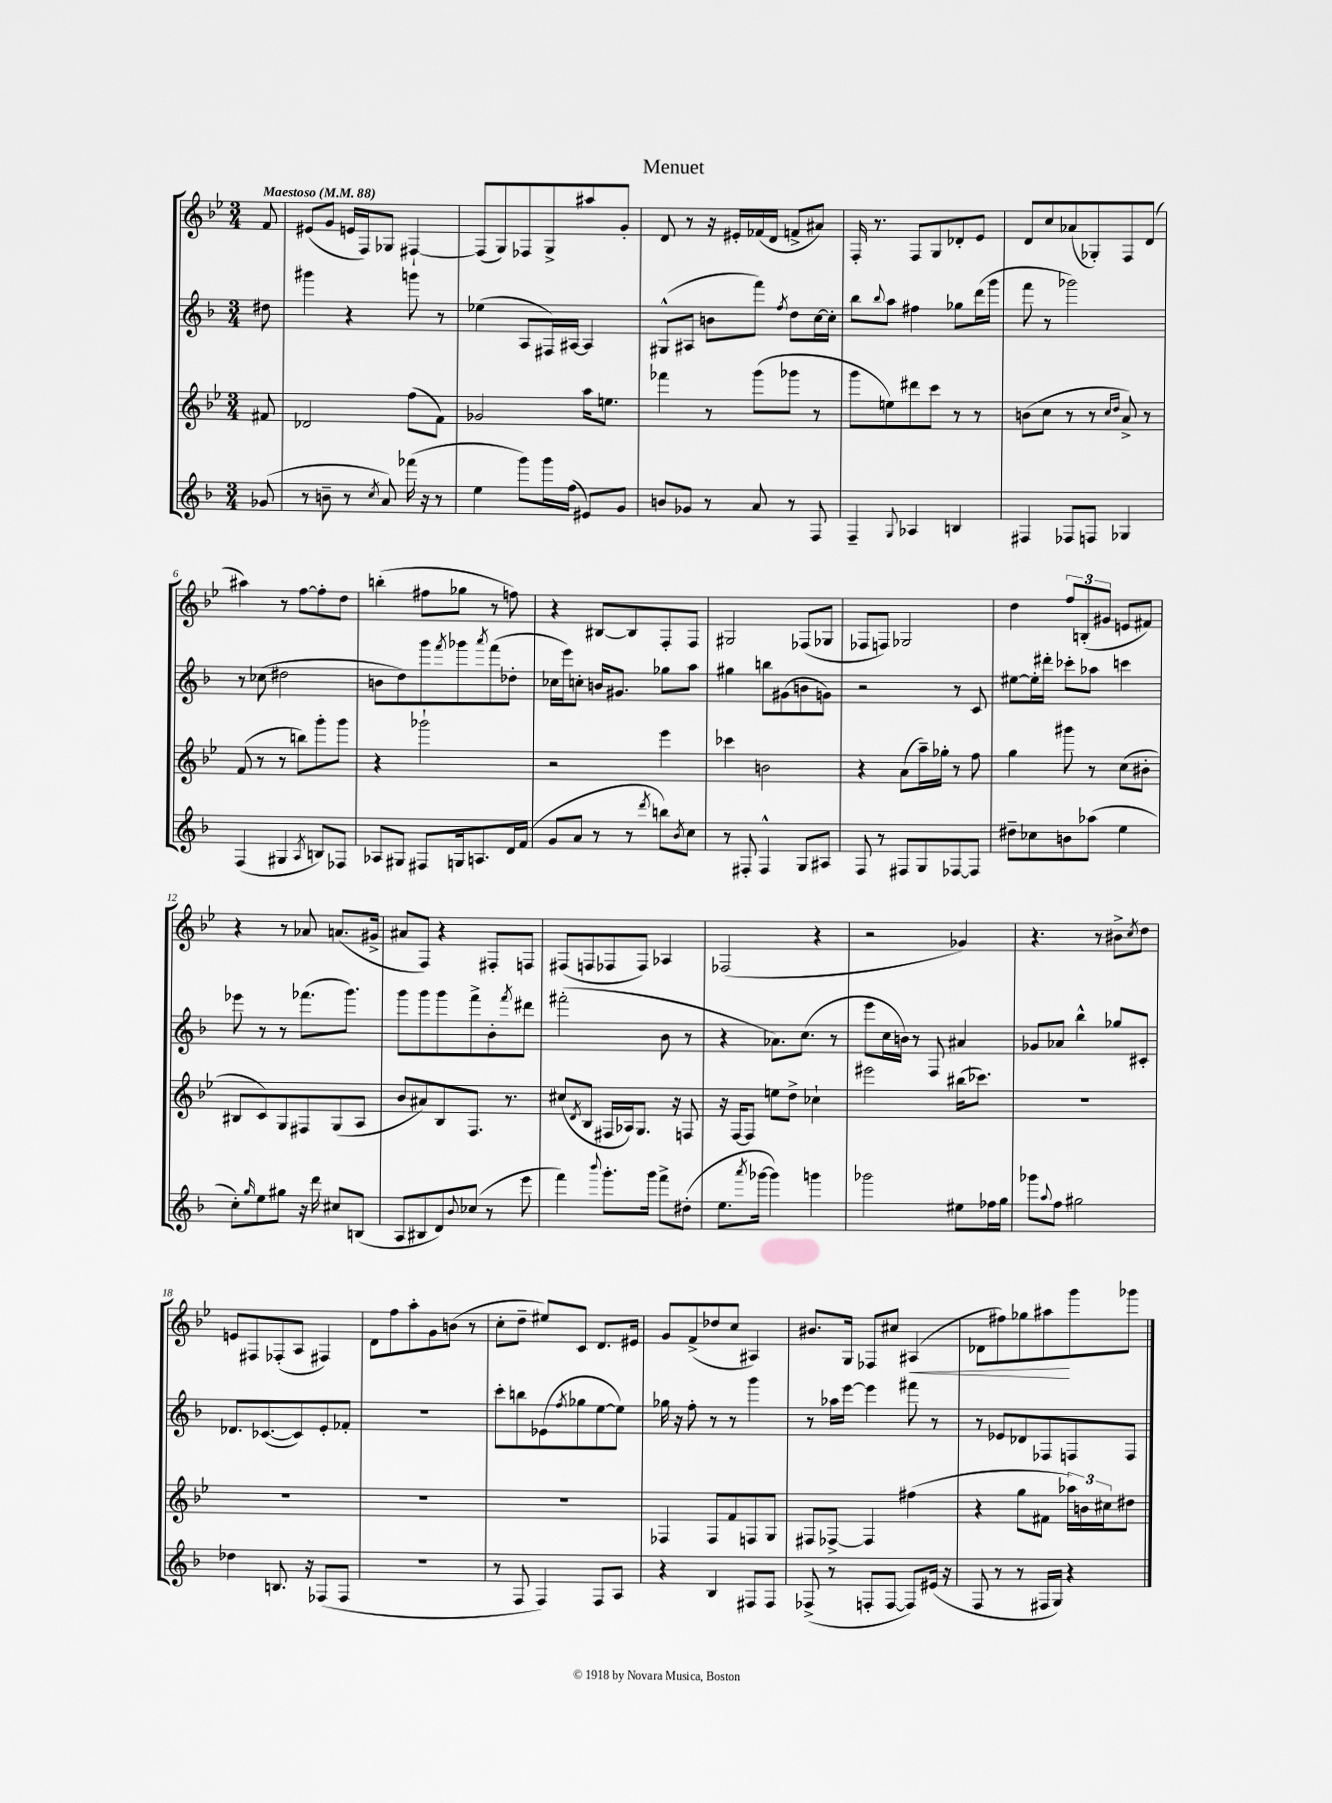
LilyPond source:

\header { title = "Menuet" }
<<
\new StaffGroup <<
\new Staff = "s0" {
    \clef treble \key bes \major \numericTimeSignature \time 3/4 \partial 8 \tempo "Maestoso" 4 = 88
    f'8 |
    eis'8( g'8 e'16 f16) ges8 fis4~-! |
    fis8( g8) fes8 g8-> ais''8 g'8-. |
    d'8 r8 r16 eis'16-. fes'16( d'16 f'8-> ais'8) |
    f16-. r8. f8 g8 des'8-. ees'8 |
    d'8 c''8 aes'8( ges8-.) f8 d'8( |
    ais''4) r8 f''8~ f''8-. d''8 |
    b''4-.( fis''8 ges''8 r8 f''8) |
    r4 bis8~ bis8 f8-. f8 |
    gis2 fes8( ges8 |
    fes8 f8) ges2 |
    d''4 \tuplet 3/2 { f''8 b8-.( gis'8 } e'8 fis'8) |
    r4 r8 aes'8 a'8.( gis'16-> |
    ais'8 f8) r4 fis8-. f8 |
    fis8( f8 fes8 fes8) aes4 |
    fes2( r4 |
    r2 ges'4) |
    r4. r8 bis'8-> \acciaccatura { c''8 } d''8 |
    e'8 fis8 fes8-.( a8 fis4) |
    d'8 f''8 a''8-. g'8 b'8( r8 |
    c''8-. d''8-- eis''8) c'8 d'8. eis'16 |
    g'8 f'8->( des''8 c''8 ais4) |
    bis'8. g16 fes8 cis''8 ais4\<( |
    des'8 fis''8) ges''8 ais''8\! g'''8 ges'''8 \bar "|." |
}
\new Staff = "s1" {
    \clef treble \key f \major \numericTimeSignature \time 3/4 \partial 8
    dis''8 |
    gis'''4 r4 g'''8 r8 |
    ees''4( a8 fis16) ais16~ ais4 |
    gis8-^( ais8 b'8 f'''8) \acciaccatura { f''8 } d''8 c''16~ c''16-. |
    bes''8 \appoggiatura { bes''8 } a''8 fis''4 ges''8 d'''16( g'''16 |
    f'''8 r8 ges'''2) |
    r8 ces''8( dis''2 |
    b'8 d''8) g'''8 \acciaccatura { f'''8 } ges'''8 \acciaccatura { a'''8 } f'''8( des''8-. |
    ces''16 e'''16) c''8-. b'16 gis'8. ges''8 a''8 |
    gis''4 b''8 gis'8( b'8 g'8) |
    r2 r8 c'8 |
    eis''8~ eis''16-. dis'''16-. ces'''8-. aes''8 c'''4 |
    ees'''8 r8 r8 fes'''8.( g'''8.) |
    g'''8 g'''8 g'''8 f'''8-> bes'8-. \acciaccatura { f'''8 } dis'''8 |
    fis'''2-.( bes'8 r8 |
    r4 aes'8.) c''8.( r8 |
    e'''8 c''16 b'16) r8 f8 ais'4 |
    ges'8 aes'8 bes''4-^ ges''8 cis'8-. |
    des'8. ces'8.~( ces'8) e'8-. fes'8-. |
    R2. |
    c'''8-. b''8 ees'8( \acciaccatura { f''8 } ges''8 e''8~ e''8) |
    ges''16 r16 f''8-. r8 r8 g'''4 |
    r8 aes''16 e'''16~ e'''4 fis'''8 r8 |
    r8 ees'8 des'8 fes8 f8 f8 \bar "|." |
}
\new Staff = "s2" {
    \clef treble \key bes \major \numericTimeSignature \time 3/4 \partial 8
    fis'8 |
    des'2 f''8( f'8) |
    ges'2 a''16 e''8. |
    fes'''4 r8 g'''8( ges'''8 r8 |
    g'''8 e''8) dis'''8 c'''8 r8 r8 |
    b'8( c''8 r8 r8 \grace { c''16 d''16 } a'8->) r8 |
    f'8( r8 r8 b''8) g'''8-. g'''8 |
    r4 ges'''2-! |
    r2 ees'''4 |
    ces'''4 b'2 |
    r4 a'8( a''16--) ges''16-. r8 f''8 |
    g''4 gis'''8 r8 c''8( bis'8-. |
    bis8 c'8) g8 fis8 g8( a8 |
    bes'8 ais'8) bes8 f8. r8. |
    cis''8( \acciaccatura { d'8 } bes8 fis16 aes16) g8. r16 f8 |
    r16 f16~ f8 e''8 d''8-> ces''4-! |
    eis'''2 bis''16( ces'''8.) |
    R2. |
    R2. |
    R2. |
    R2. |
    fes4 fes8 f'8 f8 g8 |
    fis8 fes8~-> fes4 fis''4( |
    r4 g''8 fis'8 \tuplet 3/2 { aes''16) b'16 cis''16 } dis''8 \bar "|." |
}
\new Staff = "s3" {
    \clef treble \key f \major \numericTimeSignature \time 3/4 \partial 8
    ges'8( |
    r8 b'8-- r8 \acciaccatura { c''8 } a'8) fes'''16( r16 r8 |
    e''4 g'''8) g'''16 f''16( eis'8) g'8 |
    b'8 ges'8 r8 a'8 r8 f8 |
    f4-- \appoggiatura { g8 } aes4 b4 |
    fis4 fes8 f8 ges4 |
    f4( gis4 \acciaccatura { a8 } b8) fes8 |
    aes8 gis8 fis8 g16 a8. d'16 f'16( |
    g'8 a'8 r8 r8 \acciaccatura { d'''8 } b''8) \acciaccatura { bes'8 } c''8 |
    r8 fis8-. fis4-^ g8 ais8 |
    f8 r8 fis8 g8 fes8~ fes8 |
    dis''8-- ces''8 b'8 aes''8( e''4 |
    c''8-.) \grace { g''16 } e''8 gis''8 r16 d'''16 cis''8 b8( |
    a8 bis8 d'8) \appoggiatura { bes'8 } ces''8( r8 e'''8 |
    f'''4) \appoggiatura { bes'''8 } g'''8.-. g'''16 f'''8-> dis''8-.( |
    e''8. \acciaccatura { a'''8 } ges'''16~ ges'''4) g'''4 |
    ges'''2 eis''8 fes''16 g''16 |
    ges'''8 \appoggiatura { a''8 } f''8 gis''2 |
    des''4 b8. r16 fes8( fes8 |
    R2. |
    r8 f8 f4) f8 a8 |
    r4 bes4 fis8 fis8 |
    fes8->( r8 f8-. f8~ f8) eis'16( r16 |
    f8 r8 r8 fis16 g16) r4 \bar "|." |
}
>>
>>
